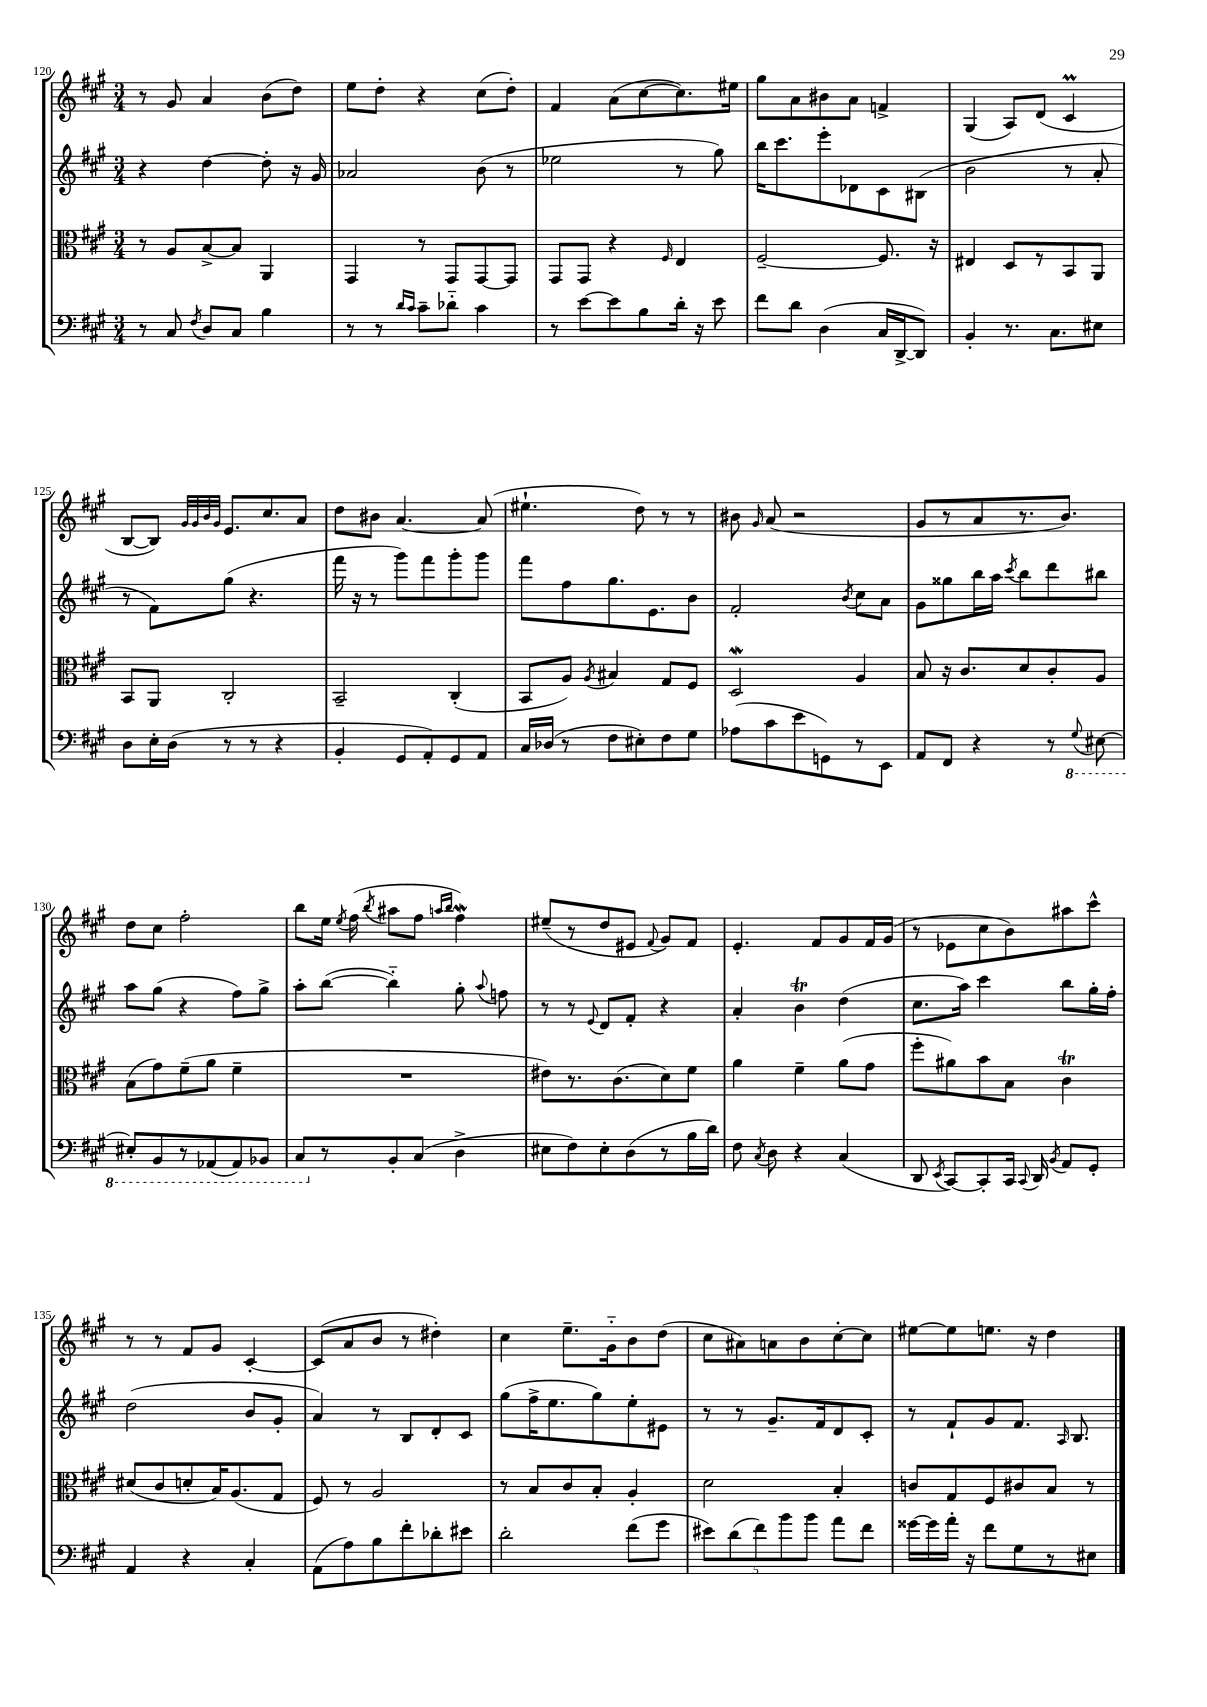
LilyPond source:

<<
\new StaffGroup <<
\new Staff = "s0" {
    \clef treble \key a \major \numericTimeSignature \time 3/4
    \autoBeamOff r8 gis'8 a'4 b'8[( d''8]) |
    e''8[ d''8]-. r4 cis''8[( d''8]-.) |
    fis'4 a'8[( cis''8~ cis''8.) eis''16] |
    gis''8[ a'8 bis'8 a'8] f'4-> |
    gis4( a8[) d'8]( cis'4\prall |
    b8[~ b8]) \grace { gis'32[ gis'32 b'32 gis'32] } e'8.[ cis''8. a'8] |
    d''8[ bis'8] a'4.~ a'8( |
    eis''4.-! d''8) r8 r8 |
    bis'8 \grace { gis'16 } a'8( r2 |
    gis'8[ r8 a'8 r8. b'8.]) |
    d''8[ cis''8] fis''2-. |
    b''8[ e''16] \acciaccatura { e''8 } fis''16( \acciaccatura { b''8 } ais''8[ fis''8] \grace { a''16[ b''16] } fis''4\mordent) |
    eis''8[--( r8 d''8 eis'8] \appoggiatura { fis'8 } gis'8[) fis'8] |
    e'4.-. fis'8[ gis'8 fis'16 gis'16]( |
    r8 ees'8[ cis''8 b'8) ais''8 cis'''8]-^ |
    r8 r8 fis'8[ gis'8] cis'4~-. |
    cis'8[( a'8 b'8] r8 dis''4-.) |
    cis''4 e''8.[-- gis'16-_ b'8 d''8]( |
    cis''8[ ais'8) a'8 b'8 cis''8~-. cis''8] |
    eis''8[~ eis''8 e''8.] r16 d''4 \bar "|." |
}
\new Staff = "s1" {
    \clef treble \key a \major \numericTimeSignature \time 3/4
    \autoBeamOff r4 d''4~ d''8-. r16 gis'16 |
    aes'2 b'8( r8 |
    ees''2 r8 gis''8) |
    b''16[ cis'''8. e'''8-. des'8 cis'8 bis8]( |
    b'2 r8 a'8-. |
    r8 fis'8[) gis''8]( r4. |
    fis'''16 r16 r8 gis'''8[) fis'''8 gis'''8-. gis'''8] |
    fis'''8[ fis''8 gis''8. e'8. b'8] |
    fis'2-. \acciaccatura { b'8 } cis''8[ a'8] |
    gis'8[ gisis''8 b''16 a''16] \acciaccatura { cis'''8 } b''8[ d'''8 bis''8] |
    a''8[ gis''8]( r4 fis''8[) gis''8]-> |
    a''8[-. b''8]~( b''4-_) gis''8-. \appoggiatura { a''8 } f''8 |
    r8 r8 \appoggiatura { e'8 } d'8[ fis'8]-. r4 |
    a'4-. b'4\trill d''4( |
    cis''8.[ a''16]) cis'''4 b''8[ gis''16-. fis''16]-. |
    d''2( b'8[ gis'8]-. |
    a'4) r8 b8[ d'8-. cis'8] |
    gis''8[( fis''16-> e''8. gis''8) e''8-. eis'8] |
    r8 r8 gis'8.[-- fis'16 d'8 cis'8]-. |
    r8 fis'8[-! gis'8 fis'8.] \grace { a16 } b8. \bar "|." |
}
\new Staff = "s2" {
    \clef alto \key a \major \numericTimeSignature \time 3/4
    \autoBeamOff r8 a8[ b8~-> b8] a,4 |
    gis,4 r8 gis,8[ gis,8~ gis,8] |
    gis,8[ gis,8] r4 \grace { fis16 } e4 |
    fis2~-- fis8. r16 |
    eis4 d8[ r8 b,8 a,8] |
    b,8[ a,8] cis2-. |
    b,2-- cis4-.( |
    b,8[ a8]) \acciaccatura { a8 } bis4 gis8[ fis8] |
    d2\mordent a4 |
    b8 r16 cis'8.[ d'8 cis'8-. a8] |
    b8[( gis'8) fis'8--( a'8] fis'4-- |
    R2. |
    eis'8[) r8. cis'8.( d'8) fis'8] |
    a'4 fis'4-- a'8[( gis'8] |
    fis''8[-. ais'8) b'8 b8] cis'4\trill |
    dis'8[( cis'8 d'8-. b16) a8.( gis8] |
    fis8) r8 a2 |
    r8 b8[ cis'8 b8]-. a4-. |
    d'2 b4-. |
    c'8[ gis8 fis8 cis'8 b8] r8 \bar "|." |
}
\new Staff = "s3" {
    \clef bass \key a \major \numericTimeSignature \time 3/4
    \autoBeamOff r8 cis8 \acciaccatura { fis8 } d8[ cis8] b4 |
    r8 r8 \grace { d'16[ cis'16] } cis'8[-- des'8]-_ cis'4 |
    r8 e'8[~ e'8 b8 d'16]-. r16 e'8 |
    fis'8[ d'8] d4( cis16[ d,16~-> d,8]) |
    b,4-. r8. cis8.[ eis8] |
    d8[ e16-. d16]( r8 r8 r4 |
    b,4-. gis,8[ a,8-.) gis,8 a,8] |
    cis16[ des16]( r8 fis8[ eis8-.) fis8 gis8] |
    aes8[( cis'8 e'8 g,8) r8 e,8] |
    a,8[ fis,8] r4 r8 \ottava #-1 \appoggiatura { gis,8 } eis,8~ |
    eis,8[-. b,,8 r8 aes,,8( aes,,8) bes,,8] |
    cis,8[ \ottava #0 r8 b,8-. cis8]( d4-> |
    eis8[ fis8) eis8-. d8( r8 b16 d'16]) |
    fis8 \acciaccatura { cis8 } d8 r4 cis4( |
    d,8 \acciaccatura { e,8 } cis,8[~) cis,8-. cis,16] \appoggiatura { cis,8 } d,16 \acciaccatura { b,8 } a,8[ gis,8]-. |
    a,4 r4 cis4-. |
    a,8[( a8) b8 fis'8-. des'8-. eis'8] |
    d'2-. fis'8[( gis'8] |
    \tuplet 5/4 { eis'8[) d'8( fis'8) b'8 b'8] } a'8[ fis'8] |
    gisis'16[~ gisis'16 a'16]-. r16 fis'8[ gis8 r8 eis8] \bar "|." |
}
>>
>>
\layout { \context { \Score currentBarNumber = #120 } }
